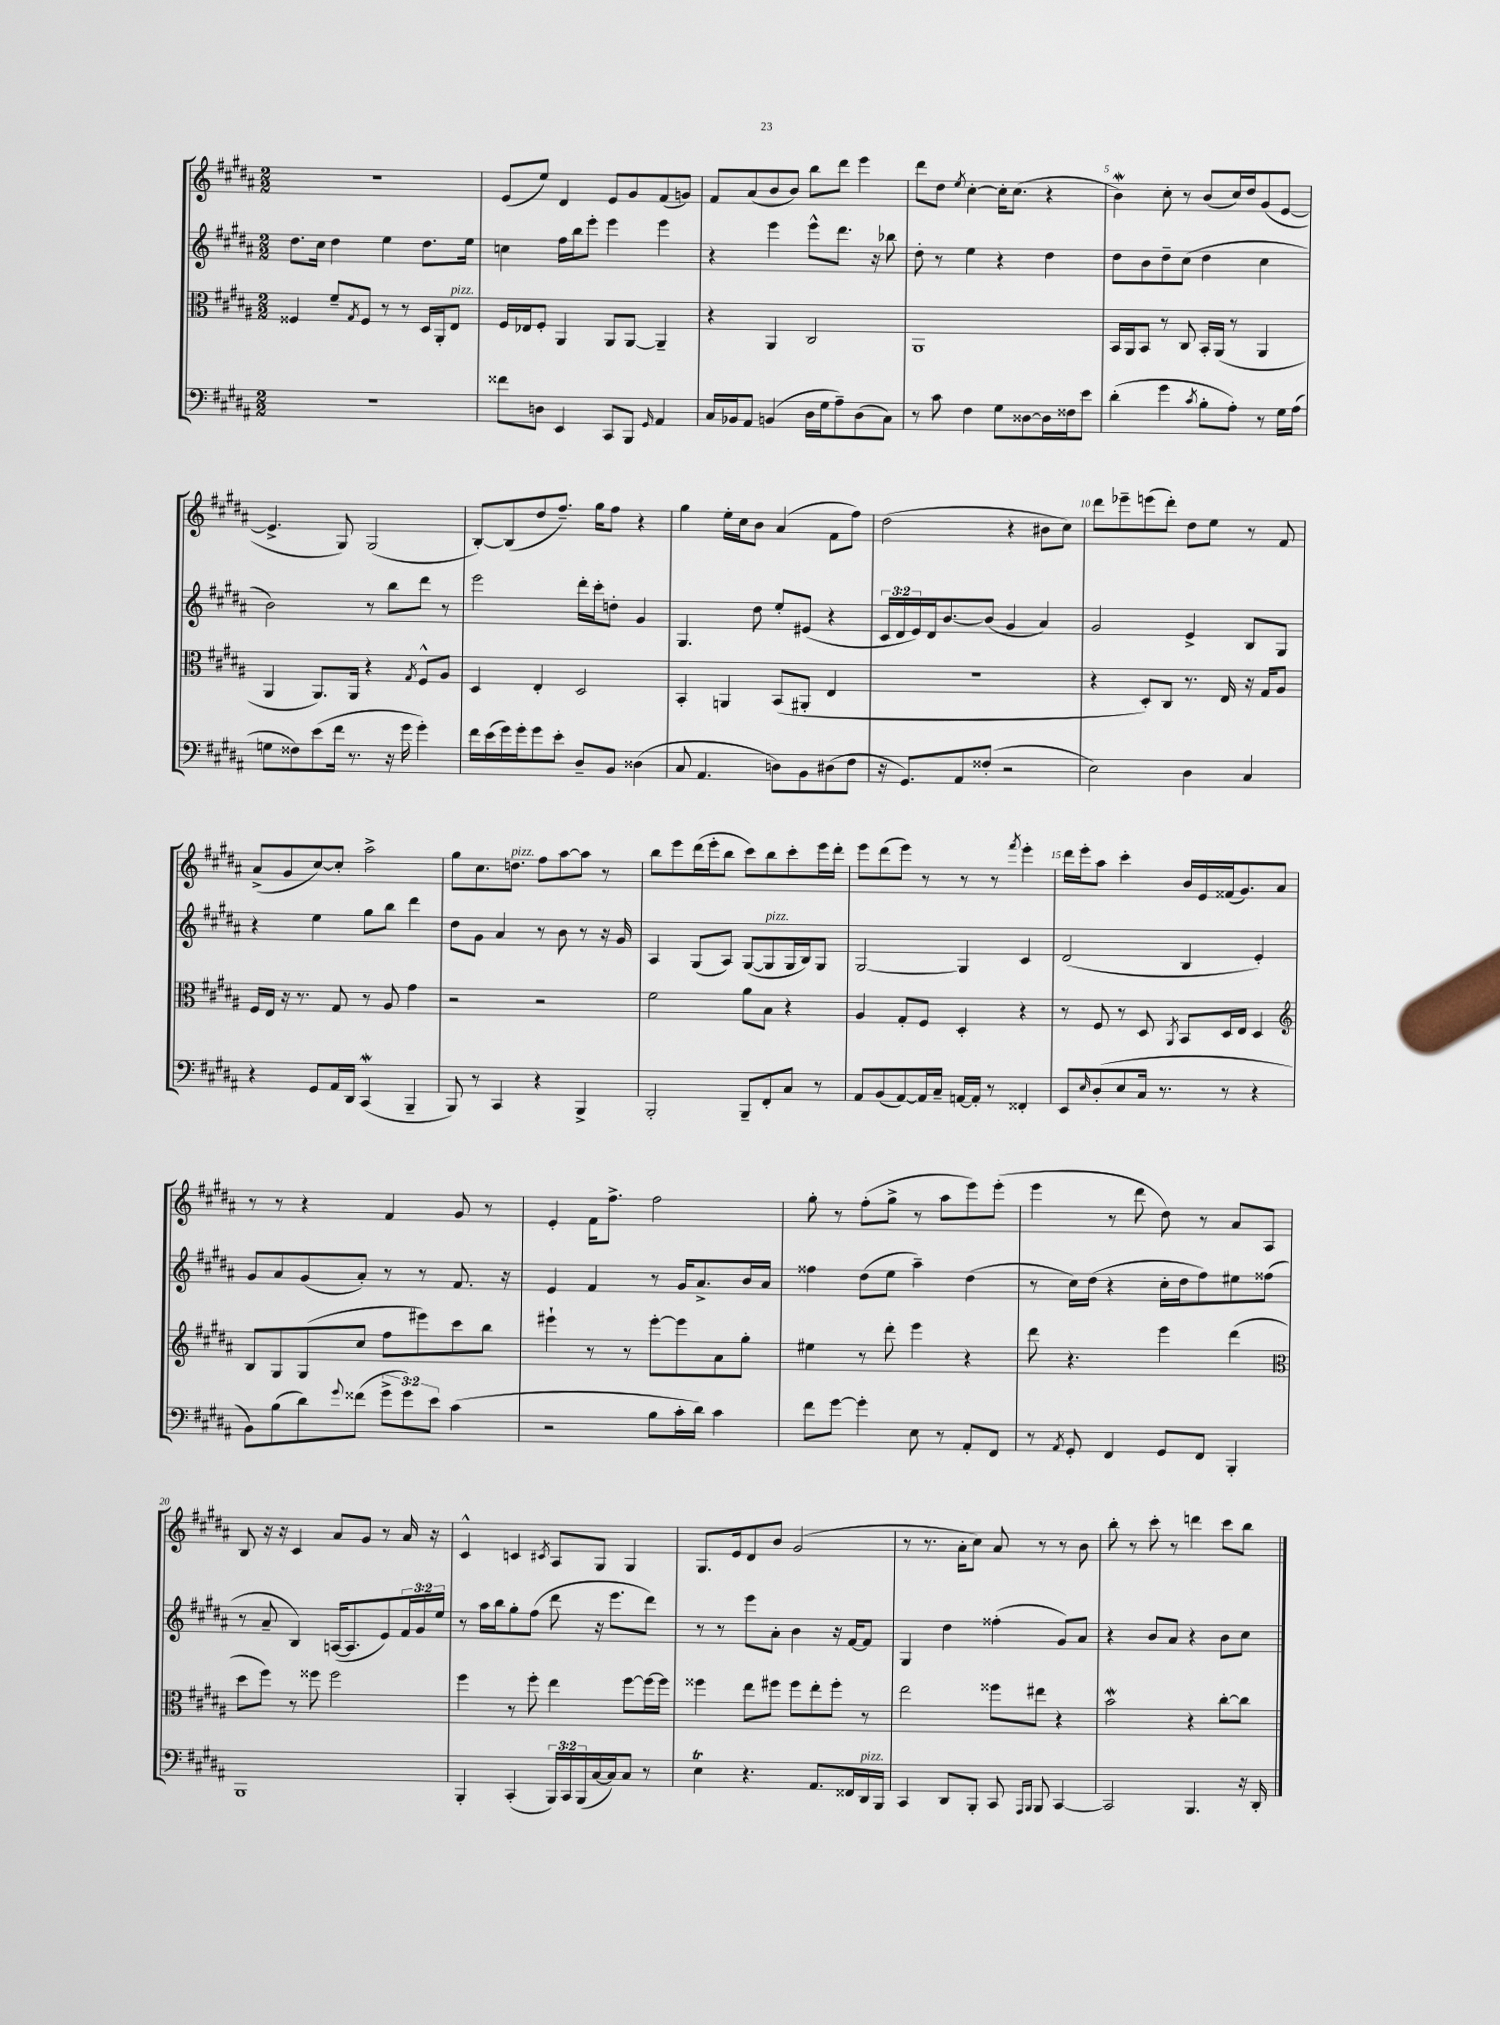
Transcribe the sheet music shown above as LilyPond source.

<<
\new StaffGroup <<
\new Staff = "s0" {
    \clef treble \key b \major \numericTimeSignature \time 2/2
    r1 |
    e'8( e''8) dis'4 e'8 gis'8 fis'8( g'8) |
    fis'8 ais'8( b'8 b'8) b''8 dis'''8 e'''4 |
    dis'''8 dis''8 \acciaccatura { e''8 } cis''4~-. cis''16-. cis''8.( r4 |
    b'4\mordent) cis''8-. r8 b'8( cis''16) dis''16 gis'8( e'8~ |
    e'4.-> gis8) gis2( |
    b8~-.) b8( dis''8 fis''8.--) gis''16 fis''8 r4 |
    gis''4 e''16-. cis''16 b'8 ais'4( fis'8 fis''8) |
    dis''2( r4 bis'8 cis''8) |
    dis'''8 ees'''8-- e'''8( dis'''8-.) dis''8 e''8 r8 fis'8 |
    ais'8->( gis'8 cis''8~) cis''8-. ais''2-> |
    gis''8 cis''8. d''8.^\markup { \italic "pizz." } fis''8 ais''8~ ais''8 r8 |
    b''8 e'''8 dis'''16( e'''16-. b''8 cis'''8) b''8 cis'''8-. e'''16 dis'''16-. |
    e'''8 dis'''8( e'''8) r8 r8 r8 \acciaccatura { fis'''8 } e'''4-. |
    dis'''16 e'''16-. ais''8 cis'''4-. b'16 e'16 fisis'16( gis'8.) ais'8 |
    r8 r8 r4 fis'4 gis'8 r8 |
    e'4-. fis'16 fis''8.-> fis''2 |
    gis''8-. r8 fis''8-.( gis''8-> r8 ais''8 e'''8) e'''8-.( |
    e'''4 r8 dis'''8 dis''8) r8 ais'8 ais8 |
    b8 r16 r16 cis'4 ais'8 gis'8 r8 ais'16 r16 |
    cis'4-^ c'4 \acciaccatura { cis'8 } ais8 gis8 gis4 |
    gis8. e'16 dis'8 b'8 gis'2( |
    r8 r8. ais'16-. cis''8) ais'8 r8 r8 b'8 |
    b''8-. r8 cis'''8-. r8 d'''4 cis'''8 b''8 \bar "|." |
}
\new Staff = "s1" {
    \clef treble \key b \major \numericTimeSignature \time 2/2 \override Staff.TupletNumber.text = #tuplet-number::calc-fraction-text
    dis''8. cis''16 dis''4 e''4 dis''8. e''16 |
    c''4 fis''16 b''16 e'''8-. e'''4 e'''4 |
    r4 e'''4 e'''8-^ dis'''8. r16 bes''8 |
    dis''8-. r8 e''4 r4 dis''4 |
    dis''8 b'8 dis''8-- cis''8( dis''4 cis''4 |
    b'2) r8 b''8 dis'''8 r8 |
    e'''2 dis'''16-. cis'''16-. d''8-. gis'4 |
    gis4. dis''8 e''8-. eis'8( r4 |
    \tuplet 3/2 { cis'16 dis'16 e'16) } dis'16 b'8.~ b'8( gis'4 ais'4) |
    gis'2 e'4-> b8 gis8 |
    r4 e''4 gis''8 b''8 dis'''4 |
    dis''8 gis'8 ais'4 r8 b'8 r8 r16 gis'16 |
    ais4 gis8( ais8) gis8~( gis8^\markup { \italic "pizz." } gis16 b16) gis8 |
    gis2~ gis4 cis'4 |
    dis'2( b4 e'4-.) |
    gis'8 ais'8 gis'8( ais'8-.) r8 r8 fis'8. r16 |
    e'4 fis'4 r8 gis'16 ais'8.-> b'16 ais'16 |
    fisis''4 dis''8( e''8 ais''4--) dis''4( |
    r8 cis''16) dis''16( r4 cis''16-. dis''16 fis''8) eis''8 fisis''8( |
    r8 ais'8-- b4) a16~( a8. e'8) \tuplet 3/2 { fis'16 gis'16 e''16 } |
    r8 ais''16 b''16 gis''8-. fis''8( dis'''8 r16 e'''8. dis'''8) |
    r8 r8 e'''8 ais'8-. b'4 r16 fis'16~ fis'8 |
    gis4 dis''4 fisis''4-.( gis'8) ais'8 |
    r4 b'8 ais'8 r4 b'8 cis''8 \bar "|." |
}
\new Staff = "s2" {
    \clef alto \key b \major \numericTimeSignature \time 2/2
    fisis4 fis'8-- \acciaccatura { gis8 } fisis8 r8 r8 dis16 ais,16-. e8^\markup { \italic "pizz." } |
    fis16 ees16 fis8-. ais,4 ais,8 ais,8~ ais,4-- |
    r4 ais,4 cis2 |
    ais,1 |
    b,16 ais,16 b,8 r8 cis8 b,16-. ais,16( r8 ais,4 |
    ais,4 ais,8.) ais,16 r4 \acciaccatura { gis8 } fis8-^ ais8 |
    dis4 e4-. dis2 |
    b,4-. a,4 b,8( ais,8-. e4 |
    R1 |
    r4 dis8-.) cis8 r8. e16 r16 gis16 ais8 |
    fis16 e16 r16 r8. gis8 r8 ais8 gis'4 |
    r2 r2 |
    fis'2 ais'8 b8 r4 |
    ais4 gis8-. fis8 dis4-. r4 |
    r8 fis8 r8 dis8 \acciaccatura { ais,8 } b,8 dis16 e16 dis4 |
    \clef treble b8 gis8 gis8( cis''8 fis''8 eis'''8) cis'''8 b''8 |
    eis'''4-! r8 r8 eis'''8~-. eis'''8 ais'8 gis''8-. |
    eis''4 r8 dis'''8-. e'''4 r4 |
    dis'''8 r4. e'''4 dis'''4( |
    \clef alto dis''8 fis''8) r8 fisis''8 fisis''2 |
    fis''4 r8 fis''8-. e''4 fis''8~ fis''16~ fis''16 |
    fisis''4 e''8 fis''8 fis''8 e''8-. fis''8-. r8 |
    e''2 fisis''8 eis''8 r4 |
    b'2\mordent r4 cis''8~-. cis''8 \bar "|." |
}
\new Staff = "s3" {
    \clef bass \key b \major \numericTimeSignature \time 2/2 \override Staff.TupletNumber.text = #tuplet-number::calc-fraction-text
    R1 |
    fisis'8 d8 e,4 cis,8 b,,8 \grace { gis,16 } ais,4 |
    cis16 bes,16 ais,8 b,4( dis16 gis16 ais8--) dis8( cis8) |
    r8 cis'8 fis4 gis8 disis8~ disis16 fisis16 e'8 |
    dis'4-.( gis'4 \acciaccatura { cis'8 } b8-. ais8-.) r8 gis16 ais16( |
    g8 fisis8) e'8( fis'16 r8. r16 gis'16 gis'4-.) |
    fis'16 e'16( gis'16) gis'16-. gis'8 e'8-. dis8-- b,8 disis4( |
    cis8 ais,4. d8) b,8 dis8( fis8 |
    r16 gis,8.) ais,8 fisis8-.( r2 |
    e2) dis4 cis4 |
    r4 gis,8 ais,16 dis,16 cis,4\mordent( b,,4-- |
    b,,8) r8 cis,4 r4 b,,4-> |
    b,,2-. b,,8-- fis,8-. cis8 r8 |
    ais,8 b,8( ais,8~) ais,16 cis16-- a,16~ a,16-. r8 fisis,4-. |
    e,8 \grace { e16 } dis8-.( e8 cis16 r8. r8 r4 |
    b,8) b8( dis'8) \appoggiatura { gis'8 } fisis'8( \tuplet 3/2 { gis'8-> gis'8) e'8 } cis'4( |
    r2 b8 cis'16-. dis'16) cis'4 |
    fis'8 gis'8~ gis'4-. e8 r8 ais,8-. fis,8 |
    r8 \acciaccatura { ais,8 } gis,8-. fis,4 gis,8 fis,8 b,,4-. |
    b,,1 |
    b,,4-. cis,4-.( \tuplet 3/2 { b,,16) cis,16 b,,16( } cis16~ cis16) cis8 r8 |
    e4\trill r4. ais,8. fisis,16 dis,16^\markup { \italic "pizz." } b,,16 |
    cis,4 dis,8 b,,8-. cis,8 \grace { ais,,16 b,,16 } b,,8 cis,4~ |
    cis,2 b,,4. r16 dis,16-. \bar "|." |
}
>>
>>
\layout { \context { \Score \override BarNumber.break-visibility = ##(#f #t #t) barNumberVisibility = #(every-nth-bar-number-visible 5) } }
